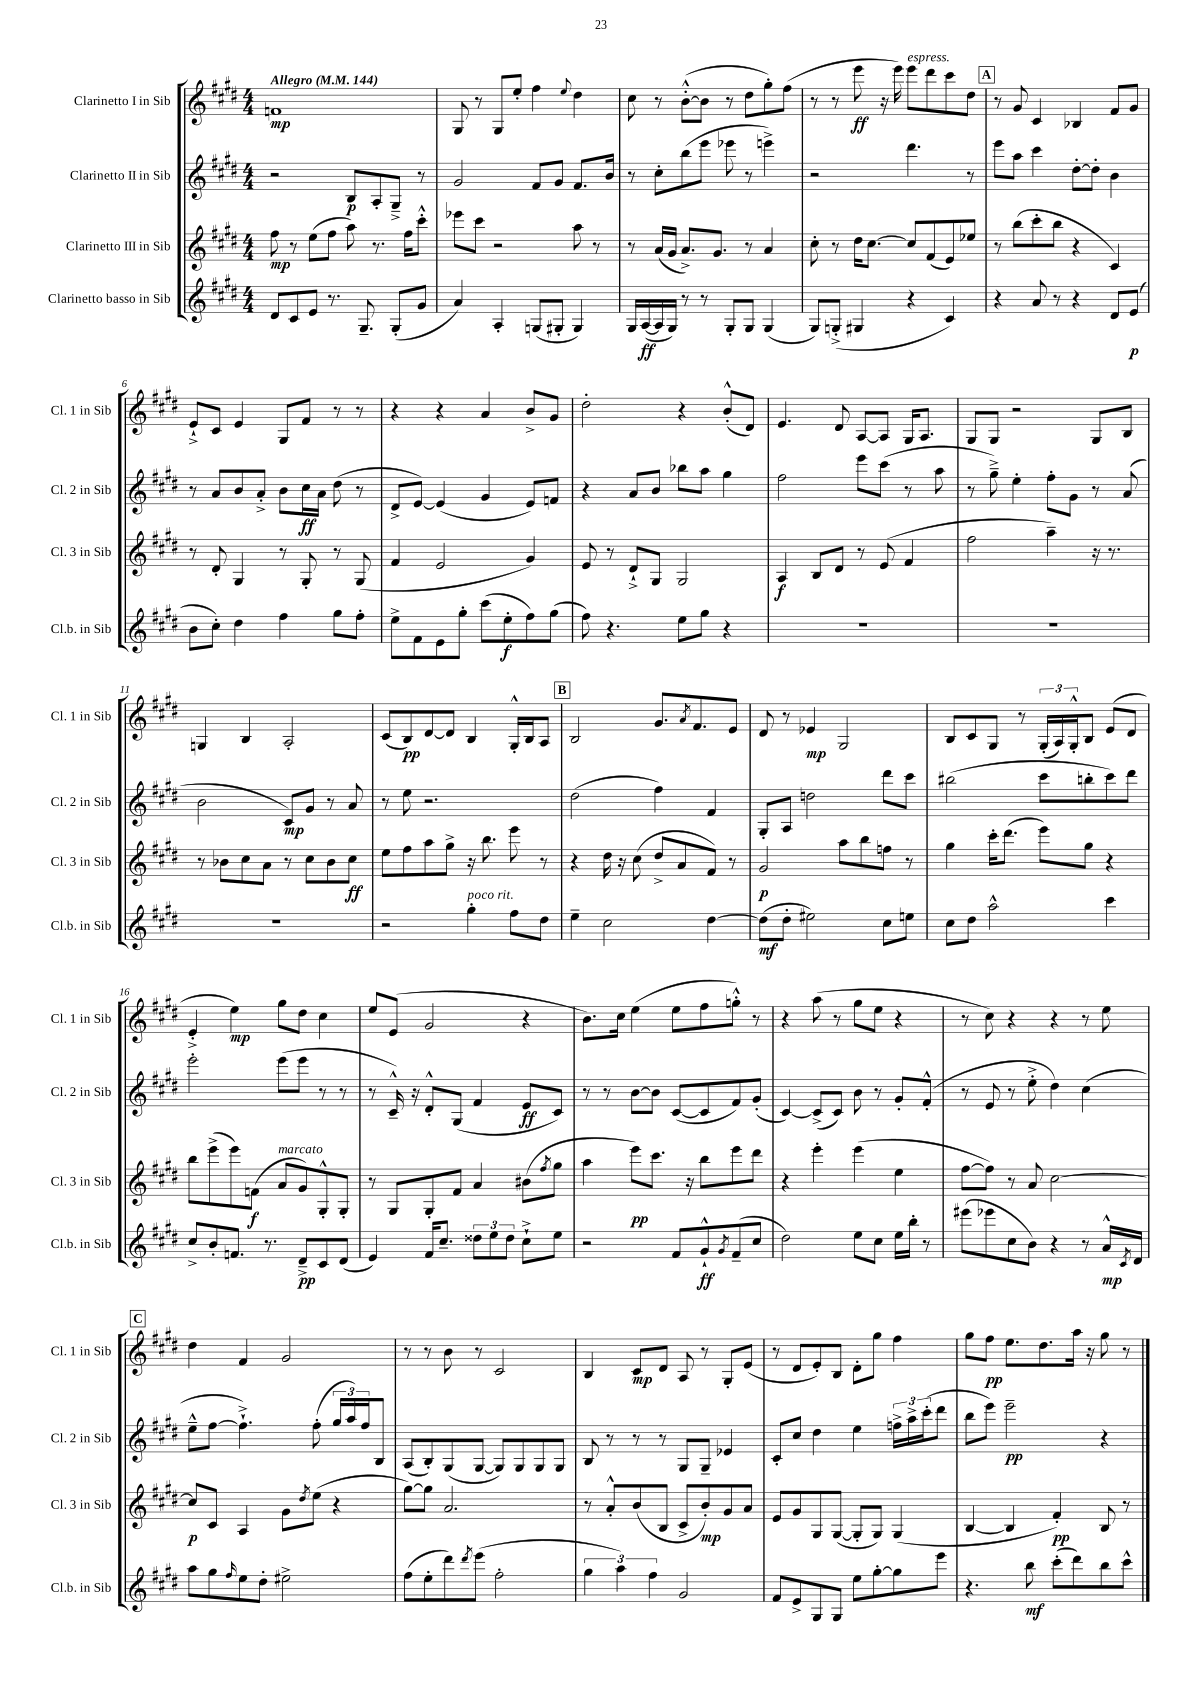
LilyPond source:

<<
\new StaffGroup <<
\new Staff = "s0" \with { instrumentName = "Clarinetto I in Sib" shortInstrumentName = "Cl. 1 in Sib" } {
    \clef treble \key e \major \numericTimeSignature \time 4/4 \tempo "Allegro" 4 = 144
    f'1\mp |
    gis8 r8 gis8 e''8-. fis''4 \appoggiatura { e''8 } dis''4 |
    cis''8 r8 b'8~-.-^( b'8 r8 dis''8 gis''8-.) fis''8( |
    r8 r8 e'''8\ff r16 e'''16) e'''8^\markup { \italic "espress." } dis'''8 cis'''8 dis''8 |
    \mark \markup { \box "A" } r8 gis'8 cis'4 bes4 fis'8 gis'8 |
    e'8-!-> cis'8 e'4 gis8 fis'8 r8 r8 |
    r4 r4 a'4 b'8-> gis'8 |
    dis''2-. r4 b'8-.-^( dis'8) |
    e'4. dis'8 a8~ a8 gis16 a8. |
    gis8 gis8 r2 gis8 b8 |
    g4 b4 a2-. |
    cis'8( b8\pp) dis'8~ dis'8 b4 gis16-.-^ b16 a8 |
    \mark \markup { \box "B" } b2 gis'8. \acciaccatura { a'8 } fis'8. e'8 |
    dis'8 r8 ees'4\mp gis2 |
    b8 cis'8 gis8 r8 \tuplet 3/2 { gis16-.( a16) gis16-.-^ } b8 e'8( dis'8 |
    e'4-.-> e''4\mp) gis''8 dis''8 cis''4 |
    e''8 e'8( gis'2 r4 |
    b'8.) cis''16 e''4( e''8 fis''8 g''8-.-^) r8 |
    r4 a''8( r8 gis''8 e''8 r4 |
    r8 cis''8) r4 r4 r8 e''8 |
    \mark \markup { \box "C" } dis''4 fis'4 gis'2 |
    r8 r8 b'8 r8 cis'2 |
    b4 cis'8\mp dis'8 a8 r8 gis8-. e'8( |
    r8 dis'8 e'8-.) b8 dis'8-. gis''8 fis''4 |
    gis''8 fis''8\pp e''8. dis''8. a''16 r16 gis''8 r8 \bar "|." |
}
\new Staff = "s1" \with { instrumentName = "Clarinetto II in Sib" shortInstrumentName = "Cl. 2 in Sib" } {
    \clef treble \key e \major \numericTimeSignature \time 4/4
    r2 b8\p a8-. gis8---> r8 |
    gis'2 fis'8 gis'8 fis'8. b'16 |
    r8 cis''8-. b''8( e'''8 ees'''8 r8 e'''4->) |
    r2 dis'''4. r8 |
    \mark \markup { \box "A" } e'''8 a''8 cis'''4 dis''8~-. dis''8-. b'4 |
    r8 a'8 b'8 a'8-.-> b'8 cis''16\ff a'16 dis''8( r8 |
    dis'8-> e'8~) e'4( gis'4 e'8) f'8 |
    r4 a'8 b'8 bes''8 a''8 gis''4 |
    fis''2 e'''8 cis'''8( r8 a''8 |
    r8 gis''8--->) e''4-. fis''8-. gis'8 r8 a'8( |
    b'2 cis'8\mp) gis'8 r8 a'8 |
    r8 e''8 r2. |
    \mark \markup { \box "B" } dis''2( fis''4) fis'4 |
    gis8-. a8 d''2 dis'''8 cis'''8 |
    bis''2( cis'''8 b''8-. cis'''8) dis'''8 |
    e'''2-. e'''8( e'''8 r8 r8 |
    r8 cis'16---^) r16 dis'8-.-^ gis8( fis'4 e'8\ff cis'8) |
    r8 r8 b'8~ b'8 cis'8~( cis'8 fis'8) gis'8-.( |
    cis'4~) cis'8->( cis'8) b'8 r8 gis'8-. fis'8-.-^( |
    r8 e'8 r8 e''8-.-> dis''4) cis''4( |
    \mark \markup { \box "C" } e''8---^ fis''8~ fis''4.-!->) fis''8-.( \tuplet 3/2 { gis''16 a''16) fis''16 } b8 |
    a8( b8-.) gis8( gis8~ gis8) gis8 gis8 gis8 |
    b8 r8 r8 r8 gis8 gis8-- ees'4 |
    cis'8-. cis''8 dis''4 e''4 \tuplet 3/2 { f''16-> a''16-> cis'''16-.( } dis'''8 |
    b''8 e'''8) e'''2--\pp r4 \bar "|." |
}
\new Staff = "s2" \with { instrumentName = "Clarinetto III in Sib" shortInstrumentName = "Cl. 3 in Sib" } {
    \clef treble \key e \major \numericTimeSignature \time 4/4
    fis''8\mp r8 e''8( fis''8 a''8) r8. fis''16 cis'''8-.-^ |
    ees'''8 cis'''8 r2 a''8 r8 |
    r8 a'16( gis'16 a'8.->) gis'8. r8 a'4 |
    cis''8-. r8 dis''16 cis''8.~ cis''8 fis'8( e'8) ees''8 |
    \mark \markup { \box "A" } r8 b''8( cis'''8-. b''8 r4 cis'4) |
    r8 dis'8-. gis4 r8 gis8-. r8 gis8( |
    fis'4 e'2 gis'4) |
    e'8 r8 dis'8-!-> gis8 gis2 |
    a4\f b8 dis'8 r8 e'8( fis'4 |
    fis''2 a''4--) r16 r8. |
    r8 bes'8 cis''8 a'8 r8 cis''8 bes'8 cis''8\ff |
    e''8 fis''8 a''8 gis''8-> r16 b''8. e'''8 r8 |
    \mark \markup { \box "B" } r4 dis''16 r16 cis''8( dis''8-> a'8 fis'8) r8 |
    gis'2\p a''8 b''8 f''8 r8 |
    gis''4 cis'''16-. dis'''8.( e'''8) gis''8 r4 |
    b''8 e'''8->( e'''8) f'8\f( a'8^\markup { \italic "marcato" } gis'8) gis8-.-^ gis8-. |
    r8 gis8 gis8-. fis'8 a'4 bis'8( \acciaccatura { fis''8 } gis''8 |
    a''4 e'''8\pp) cis'''8. r16 b''8 e'''8 dis'''8 |
    r4 e'''4-. e'''4( e''4 |
    fis''8~ fis''8) r8 a'8 cis''2~ |
    \mark \markup { \box "C" } cis''8\p cis'8 a4 gis'8 \acciaccatura { dis''8 } e''8( r4 |
    gis''8~) gis''8 a'2. |
    r8 a'8-.-^ b'8( b8 cis'8-> b'8-.\mp) gis'8 a'8 |
    e'8 gis'8 gis8 gis8~( gis8-. gis8) gis4( |
    b4~ b4 fis'4-.\pp) b8 r8 \bar "|." |
}
\new Staff = "s3" \with { instrumentName = "Clarinetto basso in Sib" shortInstrumentName = "Cl.b. in Sib" } {
    \clef treble \key e \major \numericTimeSignature \time 4/4
    dis'8 cis'8 e'8 r8. gis8.-- gis8-.( gis'8 |
    a'4) a4-. g8( gis8-. gis4) |
    gis16 a16~\ff( a16 gis16) r8 r8 gis8-. gis8 gis4( |
    gis8) g8-.->( gis4 r4 cis'4) |
    \mark \markup { \box "A" } r4 a'8 r8 r4 dis'8 e'8\p( |
    b'8 cis''8-.) dis''4 fis''4 gis''8 fis''8-. |
    e''8-> fis'8 e'8 gis''8-. cis'''8( e''8-.\f fis''8) gis''8( |
    fis''8) r4. e''8 gis''8 r4 |
    R1 |
    R1 |
    R1 |
    r2 gis''4-.^\markup { \italic "poco rit." } fis''8 dis''8 |
    \mark \markup { \box "B" } e''4-- cis''2 dis''4~ |
    dis''8\mf( dis''8-. eis''2) cis''8 e''8 |
    cis''8 dis''8 a''2-^ cis'''4 |
    cis''8-> b'8-. f'8. r8. dis'8--->\pp cis'8 dis'8( |
    e'4) fis'16 cis''8.-- \tuplet 3/2 { disis''8 e''8 disis''8 } cis''8-!-> e''8 |
    r2 fis'8 gis'8-!-^\ff \acciaccatura { gis'8 } fis'8--( cis''8 |
    dis''2) e''8 cis''8 e''16 b''16-. r8 |
    eis'''8( ees'''8 cis''8 b'8) r4 r8 a'16-^\mp \acciaccatura { cis'8 } dis'16 |
    \mark \markup { \box "C" } a''8 gis''8 \grace { fis''16 } e''8 dis''8-. eis''2-> |
    fis''8( e''8-. dis'''8) \acciaccatura { dis'''8 } e'''8( fis''2-. |
    \tuplet 3/2 { gis''4 a''4) fis''4 } gis'2 |
    fis'8 e'8-> gis8 gis8 e''8 gis''8~-. gis''8 e'''8 |
    r4. b''8\mf cis'''8-.( dis'''8) b''8 cis'''8-^ \bar "|." |
}
>>
>>
